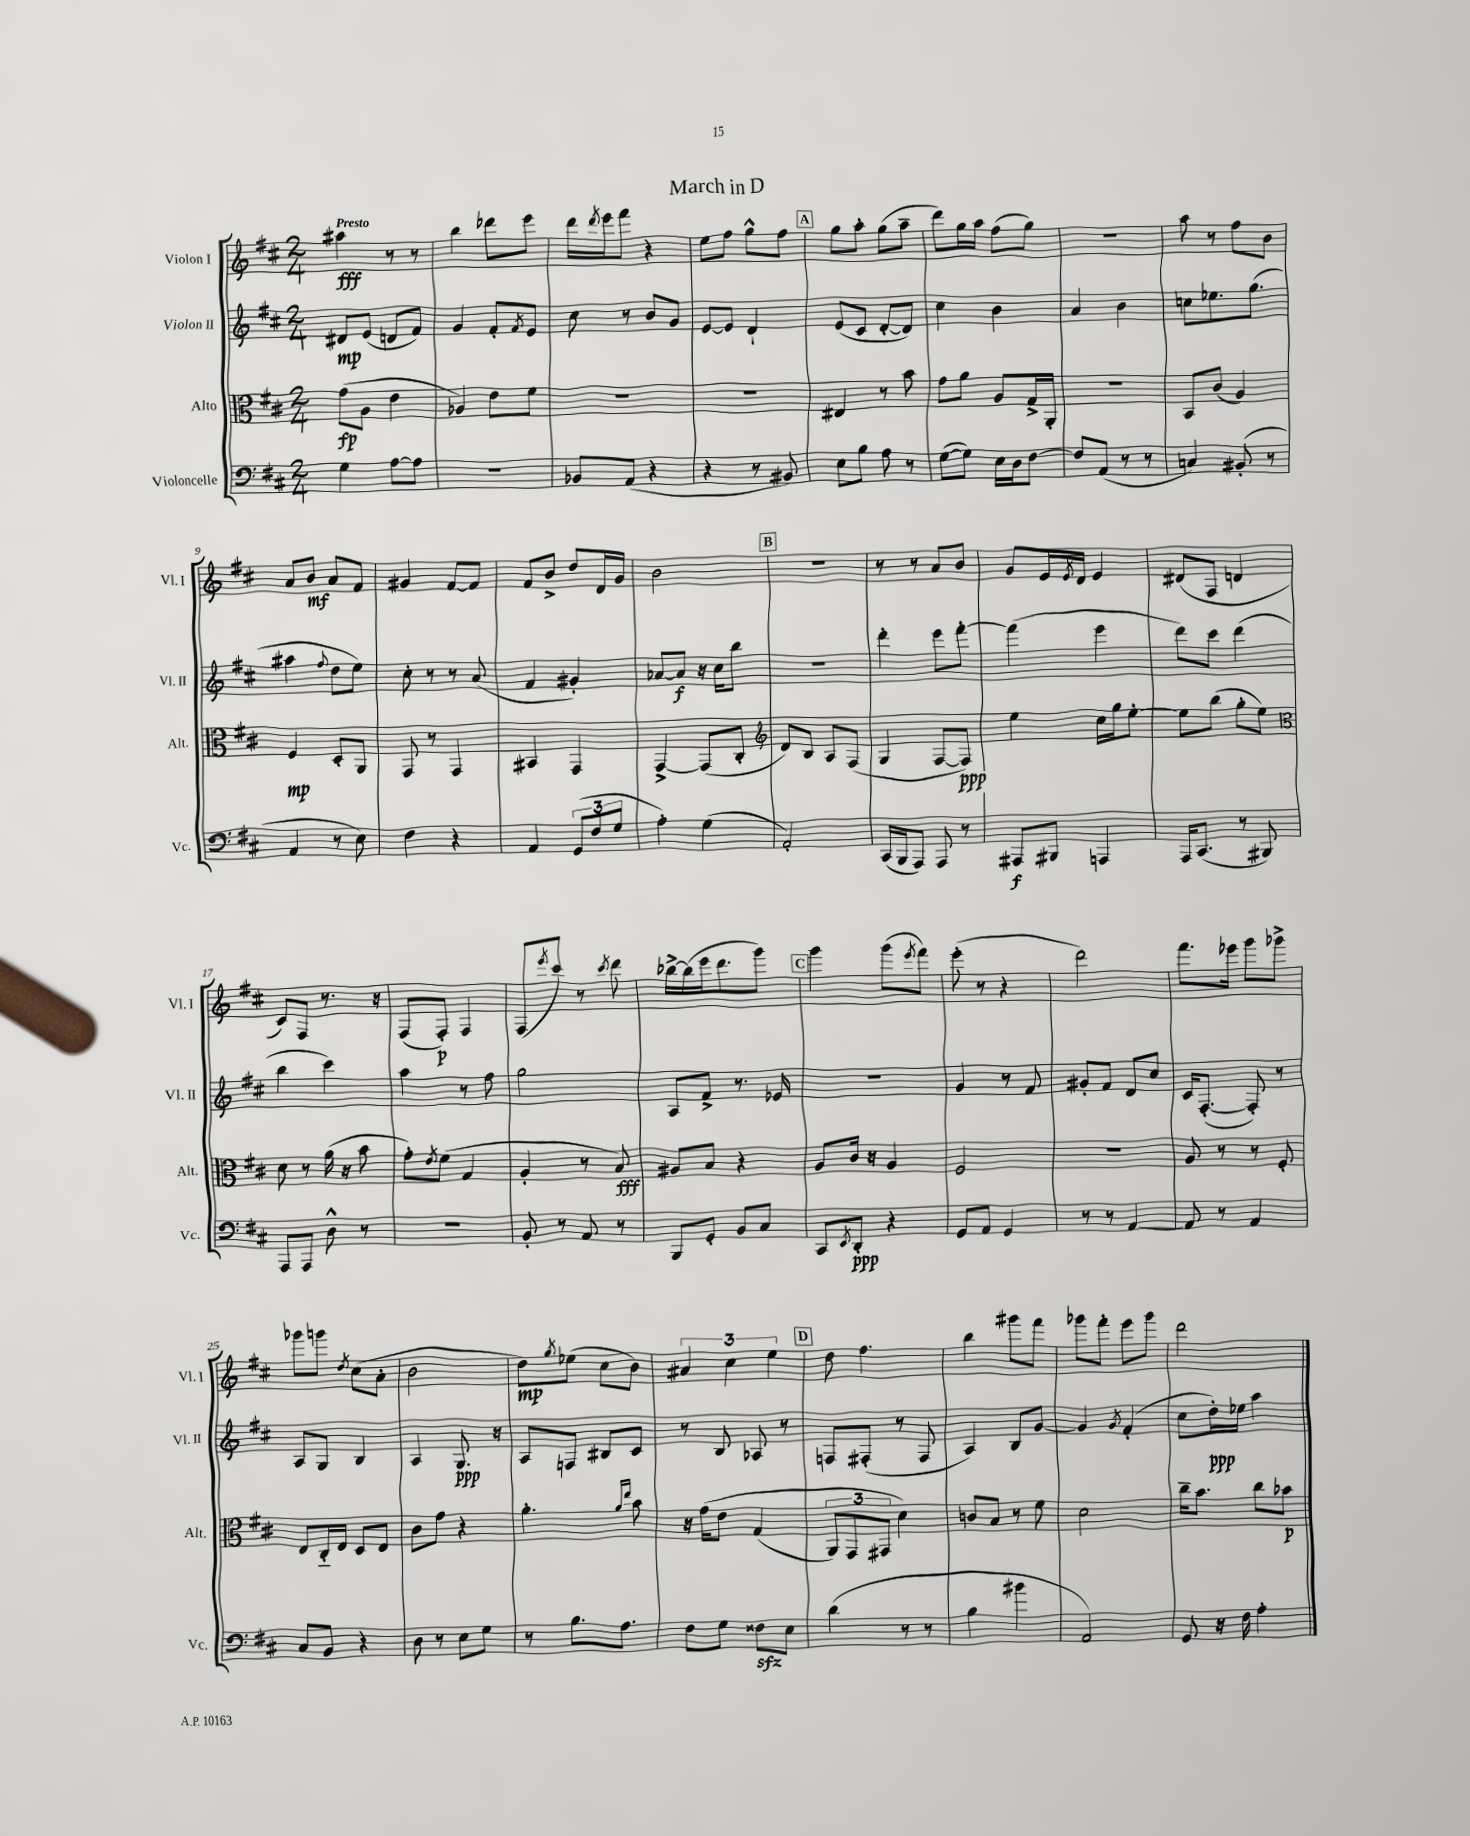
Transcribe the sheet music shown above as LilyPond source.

\header { title = "March in D" }
<<
\new StaffGroup <<
\new Staff = "s0" \with { instrumentName = "Violon I" shortInstrumentName = "Vl. I" } {
    \clef treble \key d \major \numericTimeSignature \time 2/4 \tempo "Presto"
    ais''4\fff r8 r8 |
    b''4 des'''8 e'''8 |
    d'''16 \acciaccatura { d'''8 } e'''16 fis'''8 r4 |
    e''8 fis''8 g''8-^ fis''8 |
    \mark \markup { \box "A" } g''8 a''8-. g''8( a''8-- |
    d'''8) g''16 a''16 fis''8( g''8) |
    r2 |
    a''8 r8 fis''8 b'8 |
    a'8 b'8\mf a'8 fis'8 |
    gis'4 fis'8~ fis'8 |
    fis'8 b'8-> d''8 d'16 g'16 |
    b'2 |
    \mark \markup { \box "B" } r2 |
    r8 r8 a'8 b'8 |
    g'8 e'16 \acciaccatura { e'8 } d'16 e'4 |
    dis'8( fis8 d'4 |
    cis'8) fis8 r8. r16 |
    fis8( fis8-.\p) fis4 |
    fis8( \acciaccatura { e'''8 } cis'''8) r8 \acciaccatura { cis'''8 } d'''8 |
    bes''16~-> bes''16( e'''16 d'''8. g'''8) |
    \mark \markup { \box "C" } g'''4 g'''8( \acciaccatura { e'''8 } fis'''8) |
    e'''8-.( r8 r4 |
    d'''2) |
    fis'''8. ees'''16 g'''8 ges'''8-> |
    ges'''8 g'''8 \acciaccatura { d''8 } cis''8( a'8-. |
    b'2 |
    d''8\mp) \acciaccatura { g''8 } ees''8( cis''8 b'8) |
    \tuplet 3/2 { ais'4 cis''4 e''4 } |
    \mark \markup { \box "D" } d''8 fis''4. |
    b''4 gis'''8 fis'''8 |
    ges'''8 fis'''8-. e'''8 ges'''8 |
    d'''2 \bar "|." |
}
\new Staff = "s1" \with { instrumentName = "Violon II" shortInstrumentName = "Vl. II" } {
    \clef treble \key d \major \numericTimeSignature \time 2/4
    dis'8\mp e'8( d'8 fis'8) |
    g'4 fis'8-. \acciaccatura { fis'8 } e'8 |
    cis''8 r8 b'8 g'8 |
    e'8~ e'8 d'4-! |
    \mark \markup { \box "A" } e'8( cis'8 d'8~-. d'8) |
    cis''4 b'4 |
    a'4 b'4 |
    c''8 ees''8. g''8.( |
    ais''4 \appoggiatura { fis''8 } d''8 e''8) |
    cis''8-. r8 r8 a'8( |
    fis'4 gis'4-.) |
    aes'8~ aes'8\f r16 cis''16 b''8 |
    \mark \markup { \box "B" } R2 |
    d'''4-. e'''8 fis'''8~-. |
    fis'''4( e'''4 |
    d'''8) cis'''8 d'''4( |
    b''4 cis'''4) |
    a''4 r8 fis''8 |
    g''2 |
    a8 fis'8-> r8. ees'16 |
    \mark \markup { \box "C" } R2 |
    g'4 r8 fis'8 |
    gis'8-. fis'8 d'8 cis''8 |
    cis'16 fis8.~-.( fis8-.) r8 |
    a8 g8 b4 |
    a4 g8.\ppp r16 |
    a8 f8 bis8 cis'8 |
    r8 b8 aes8 r8 |
    \mark \markup { \box "D" } f8 fis8-.( r8 fis8 |
    a4) b8 g'8~ |
    g'4 \acciaccatura { g'8 } fis'4-.( |
    cis''8 d''16-.\ppp) ees''16 a''4 \bar "|." |
}
\new Staff = "s2" \with { instrumentName = "Alto" shortInstrumentName = "Alt." } {
    \clef alto \key d \major \numericTimeSignature \time 2/4
    g'8\fp( a8 e'4 |
    aes4) e'8 fis'8 |
    R2 |
    R2 |
    \mark \markup { \box "A" } eis4 r8 b'8 |
    g'8 a'8 a8 g16-> a,16-. |
    R2 |
    b,8 cis'8( a4) |
    fis4\mp d8-. a,8 |
    g,8 r8 g,4 |
    bis,4 g,4 |
    g,4~-> g,8( cis8-. |
    \mark \markup { \box "B" } \clef treble d'8) b8 a8 fis8( |
    g4 fis8~ fis8\ppp) |
    e''4 cis''16 g''16 e''8~-. |
    e''8 b''8( g''8-. e''8) |
    \clef alto d'8 r8 a'16( r16 b'8 |
    g'8-.) \acciaccatura { e'8 } fis'8( g4 |
    a4-. r8 b8\fff) |
    ais8 b8 r4 |
    \mark \markup { \box "C" } a8 cis'16 r16 a4 |
    fis2 |
    r2 |
    a8 r8 r8 fis8-. |
    e8 cis16-_ e16 d8 e8 |
    cis'8 g'8 r4 |
    a'4.-. \grace { a'16 e''16 } b'8 |
    r16 g'16\( e'8 g4( |
    \mark \markup { \box "D" } \tuplet 3/2 { a,8) g,8 gis,8 } d'4\) |
    c'8 b8 r8 fis'8 |
    d'2 |
    cis''16-- b'8. cis''8 bes'8\p \bar "|." |
}
\new Staff = "s3" \with { instrumentName = "Violoncelle" shortInstrumentName = "Vc." } {
    \clef bass \key d \major \numericTimeSignature \time 2/4
    g4 a8~ a8 |
    R2 |
    bes,8 a,8( r4 |
    r4 r8 bis,8) |
    \mark \markup { \box "A" } e8 b8 a8 r8 |
    g8~( g8) e16 d16 fis8~ |
    fis8 a,8( r8 r8 |
    c4) bis,8-.( r8 |
    a,4 r8 e8) |
    fis4 r4 |
    a,4 \tuplet 3/2 { g,8( fis8 g8 } |
    a4-.) g4( |
    \mark \markup { \box "B" } a,2-.) |
    cis,16( b,,16 a,,8) a,,8 r8 |
    ais,,8\f bis,,8 a,,4 |
    a,,16 cis,8.( r8 bis,,8) |
    a,,8 a,,8 d8-^ r8 |
    R2 |
    b,8-. r8 a,8 r8 |
    b,,8 g,8-. b,8 cis8 |
    \mark \markup { \box "C" } cis,8 \acciaccatura { e,8 } d,8-.\ppp r4 |
    g,8 a,8 g,4 |
    r8 r8 a,4~ |
    a,8 r8 a,4 |
    cis8 b,8 r4 |
    d8 r8 e8 g8 |
    r8 b8. a8. |
    fis8 g8 fisis8\sfz e8 |
    \mark \markup { \box "D" } d'4( r8 r8 |
    b4 bis'4 |
    a,2) |
    g,8 r16 fis16 a4-. \bar "|." |
}
>>
>>
